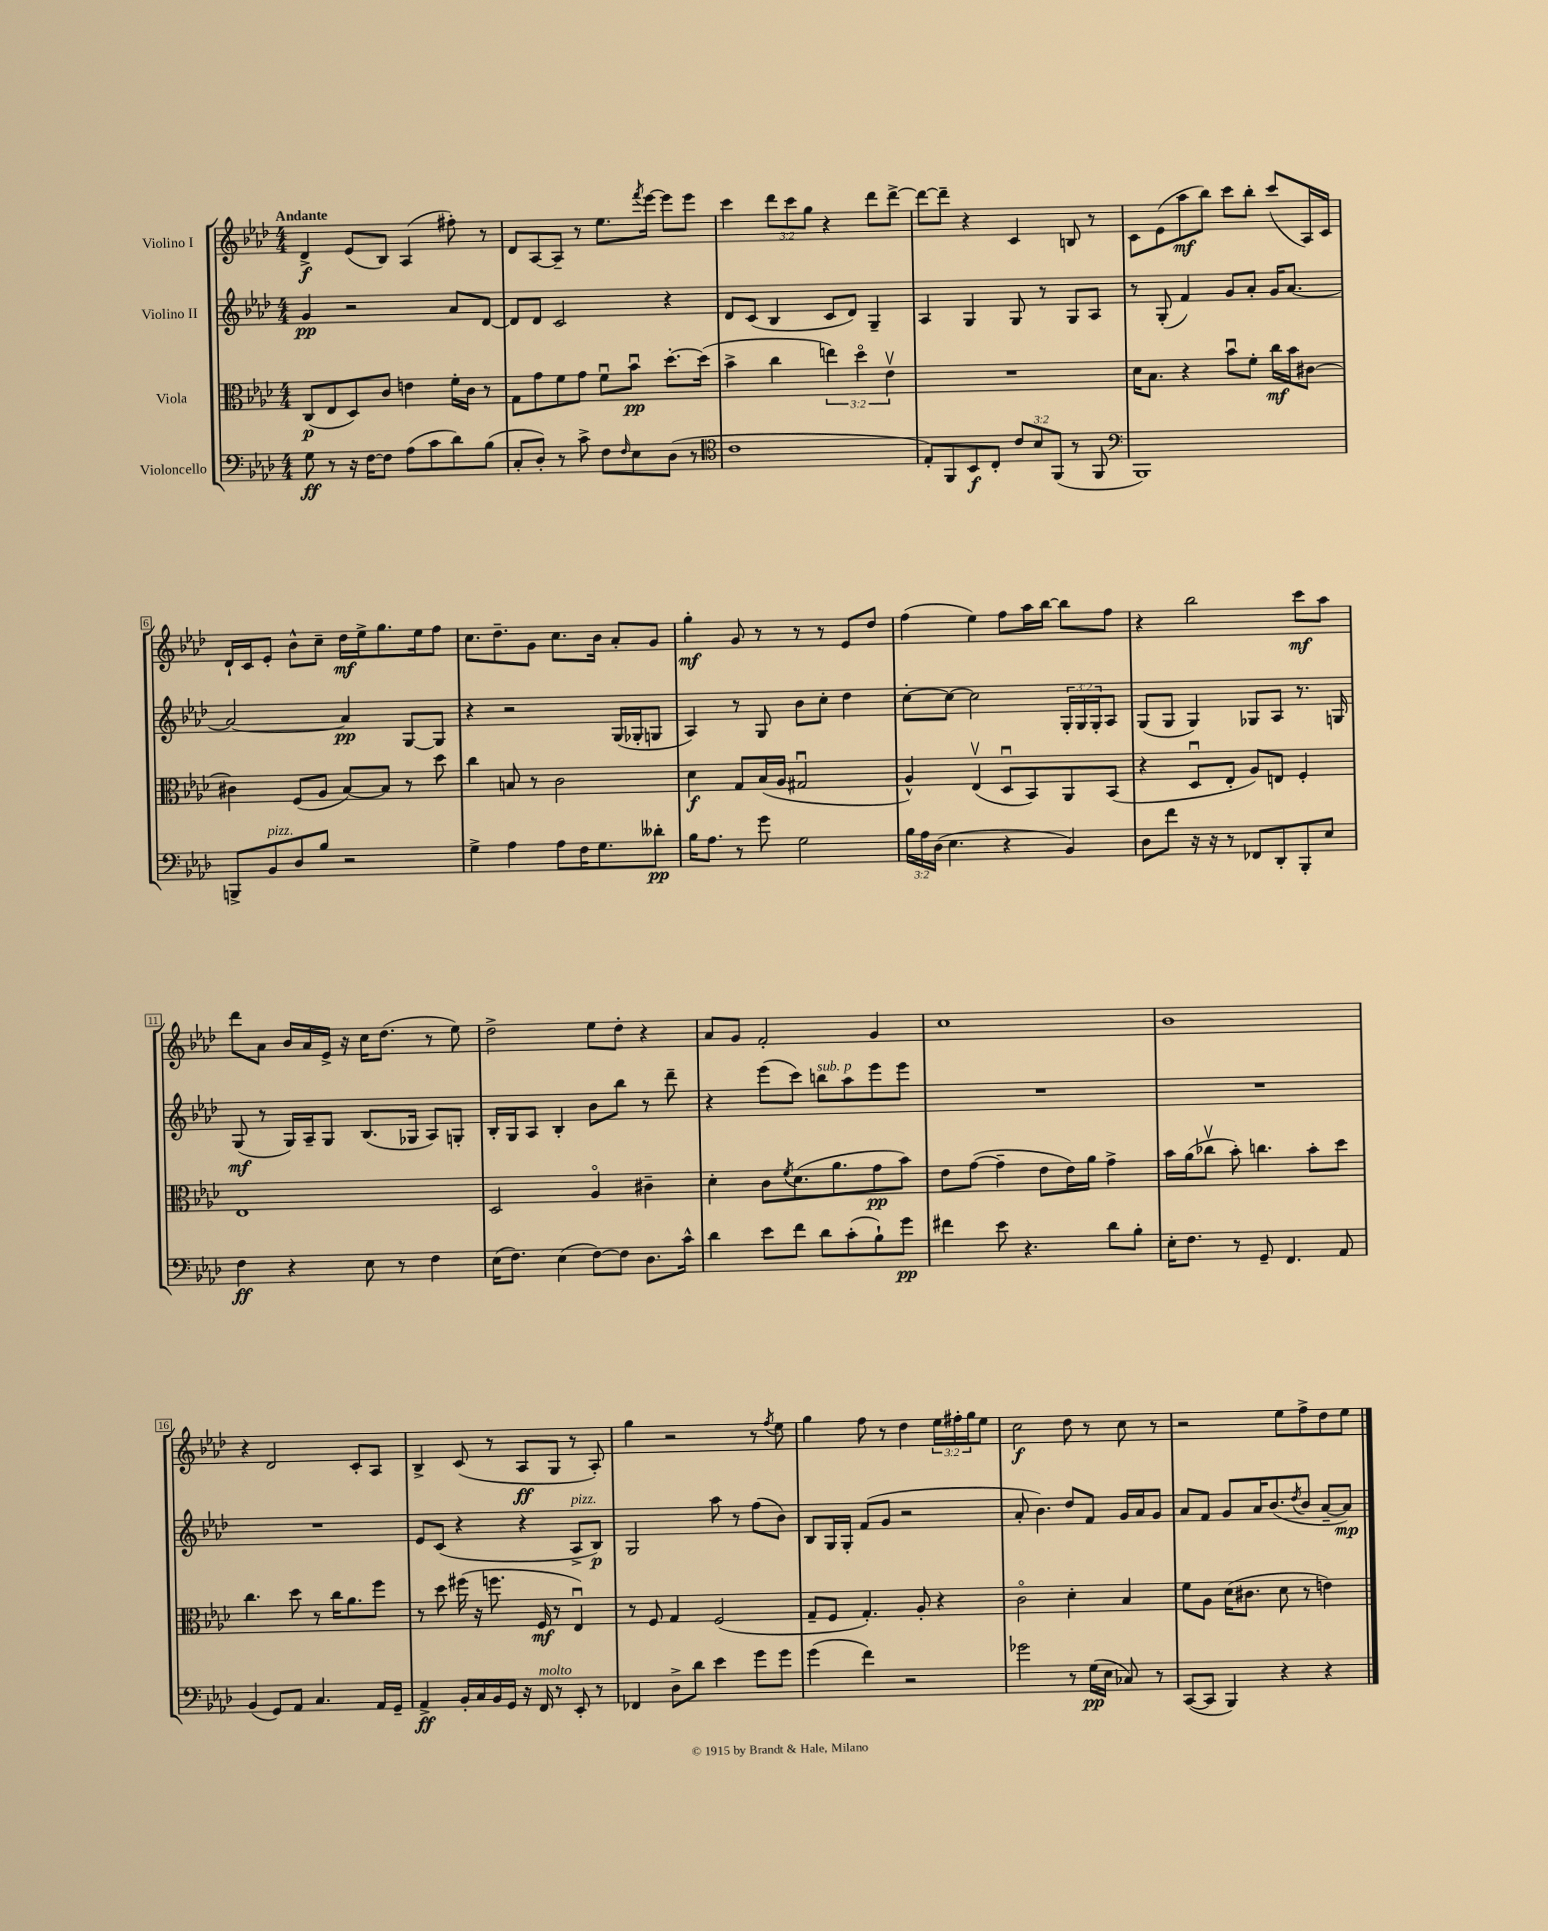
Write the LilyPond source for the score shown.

<<
\new StaffGroup <<
\new Staff = "s0" \with { instrumentName = "Violino I" } {
    \clef treble \key aes \major \numericTimeSignature \time 4/4 \override Staff.TupletNumber.text = #tuplet-number::calc-fraction-text \tempo "Andante"
    des'4->\f ees'8( bes8) aes4( fis''8-.) r8 |
    des'8 aes8~ aes8-- r8 ees''8. \acciaccatura { f'''8 } ees'''16~ ees'''8 ees'''8 |
    c'''4 \tuplet 3/2 { des'''8 c'''8 g''8 } r4 des'''8 des'''8~-> |
    des'''8~ des'''8-- r4 c'4 b8 r8 |
    c'8 ees'8( aes''8\mf bes''8) c'''8 bes''8-. c'''8( aes16) c'16 |
    des'16-! c'16 ees'8-. bes'8-^ c''8-- des''16\mf ees''16-> g''8. ees''16 f''8 |
    c''8. des''8.-- g'8 c''8. bes'16 aes'8-. g'8 |
    g''4-.\mf g'8 r8 r8 r8 ees'8 des''8 |
    f''4( ees''4) f''8 aes''16 bes''16~ bes''8 f''8 |
    r4 bes''2 c'''8\mf aes''8 |
    des'''8 aes'8 bes'16 aes'16 ees'16-> r16 c''16 des''8.( r8 ees''8) |
    des''2-> ees''8 des''8-. r4 |
    aes'8 g'8 f'2-. g'4 |
    c''1 |
    bes'1 |
    r4 des'2 c'8-. aes8 |
    bes4-> c'8( r8 aes8\ff g8 r8 aes8-.) |
    g''4 r2 r8 \acciaccatura { f''8 } ees''8 |
    g''4 f''8 r8 des''4 \tuplet 3/2 { ees''16 fis''16-. g''16 } ees''8 |
    c''2\f des''8 r8 c''8 r8 |
    r2 ees''8 f''8-> des''8 ees''8 \bar "|." |
}
\new Staff = "s1" \with { instrumentName = "Violino II" } {
    \clef treble \key aes \major \numericTimeSignature \time 4/4 \override Staff.TupletNumber.text = #tuplet-number::calc-fraction-text
    g'4\pp r2 aes'8 des'8~ |
    des'8 des'8 c'2 r4 |
    des'8 c'8( bes4 c'8 des'8) g4-- |
    aes4 g4 g8 r8 g8 aes8 |
    r8 g8-.( f'4) g'8 aes'8-. g'16 aes'8.~ |
    aes'2~ aes'4\pp g8~ g8 |
    r4 r2 g16( ges16-. g8 |
    aes4) r8 g8 bes'8 c''8-. des''4 |
    c''8~-. c''8~ c''2 \tuplet 3/2 { g16-. g16 g16-. } aes8 |
    g8( g8 g4) ges8 aes8 r8. g16 |
    g8\mf( r8 g16) aes16-- g8 bes8.( ges16 aes8) g8-. |
    bes16-. g16 aes8 bes4-. bes'8 bes''8 r8 des'''8-- |
    r4 ees'''8( c'''8) b''8^\markup { \italic "sub. p" } aes''8 ees'''8 ees'''8 |
    R1 |
    R1 |
    R1 |
    ees'8 c'8( r4 r4 aes8->^\markup { \italic "pizz." } bes8\p) |
    g2 aes''8 r8 f''8( bes'8) |
    bes8 g16 g16-. f'8( g'8 r2 |
    aes'8-. bes'4.) des''8 f'8 g'16 aes'16 g'8 |
    aes'8 f'8 g'8 aes'16 bes'8.( \acciaccatura { des''8 } bes'8 aes'8~-- aes'8\mp) \bar "|." |
}
\new Staff = "s2" \with { instrumentName = "Viola" } {
    \clef alto \key aes \major \numericTimeSignature \time 4/4 \override Staff.TupletNumber.text = #tuplet-number::calc-fraction-text
    c8\p( ees8 des8) c'8 e'4 f'16-. c'16 r8 |
    g8 g'8 f'8 g'8 f'8\downbow bes'8\downbow\pp des''8.~-. des''16( |
    bes'4-> c''4 \tuplet 3/2 { e''4) des''4\flageolet ees'4\upbow } |
    R1 |
    des'16 bes8. r4 bes'8\downbow f'8-. c''16\mf bes'16 cis'8~ |
    cis'4 f8( aes8 bes8~) bes8 r8 des''8 |
    c''4 b8 r8 c'2 |
    des'4\f g8 bes16( aes16 gis2\downbow |
    aes4-^) ees4\upbow( des8\downbow bes,8) aes,8 bes,8( |
    r4 des8\downbow ees8-. aes8) e8 f4-. |
    ees1 |
    des2 aes4\flageolet cis'4-- |
    des'4-. c'8 \acciaccatura { f'8 } des'8.( aes'8. g'8\pp bes'8) |
    ees'8 g'8~( g'4-- ees'8 ees'16) aes'16 g'4-> |
    bes'16 aes'16( ces''8\upbow bes'8-.) c''4. bes'8-. des''8 |
    c''4. des''8 r8 c''16 aes'8. f''8 |
    r8 des''8 fis''16( r16 f''8. f16\mf r8 ees4\downbow) |
    r8 f8 g4 f2( |
    g8-- f8 g4.-.) aes8-. r4 |
    c'2\flageolet des'4-. bes4 |
    f'8 aes8 des'16( cis'8. des'8 r8 e'4) \bar "|." |
}
\new Staff = "s3" \with { instrumentName = "Violoncello" } {
    \clef bass \key aes \major \numericTimeSignature \time 4/4 \override Staff.TupletNumber.text = #tuplet-number::calc-fraction-text
    g8\ff r8 r16 f16~ f8 aes8( c'8 des'8) bes8( |
    c8-. des8-.) r8 c'8-> f8 \grace { f16 } ees8 des8( r8 |
    \clef tenor c'1 |
    ees8-.) f,8 bes,8\f c8-. \tuplet 3/2 { c'8 bes8 f,8( } r8 f,8 |
    \clef bass bes,,1) |
    b,,8-> bes,8^\markup { \italic "pizz." } des8 bes8 r2 |
    g4-> aes4 aes8 f16 g8. deses'8-.\pp |
    bes16 aes8. r8 g'8 g2 |
    \tuplet 3/2 { bes16 aes16 des16( } ees4. r4 bes,4) |
    des8 f'8 r16 r16 r8 fes,8 des,8-. bes,,8-. ees8 |
    f4\ff r4 ees8 r8 f4 |
    ees16( f8.) ees4( f8~) f8 des8. c'16-^ |
    des'4 ees'8 f'8 des'8 c'8-.( bes8-!) g'8\pp |
    fis'4 ees'8 r4. des'8 bes8-. |
    ees16-. f8. r8 g,8-- f,4. aes,8 |
    bes,4( g,8) aes,8 c4. aes,16 g,16-- |
    aes,4->\ff bes,16-. c16 bes,16 g,16 r16 f,16^\markup { \italic "molto" } r8 ees,8-. r8 |
    fes,4 des8-> des'8 ees'4 g'8 g'8 |
    g'4( f'4) r2 |
    ges'2 r8 g16\pp( ees16 ces8) r8 |
    c,8~( c,8 bes,,4) r4 r4 \bar "|." |
}
>>
>>
\layout { \context { \Score \override BarNumber.stencil = #(make-stencil-boxer 0.1 0.3 ly:text-interface::print) } }
